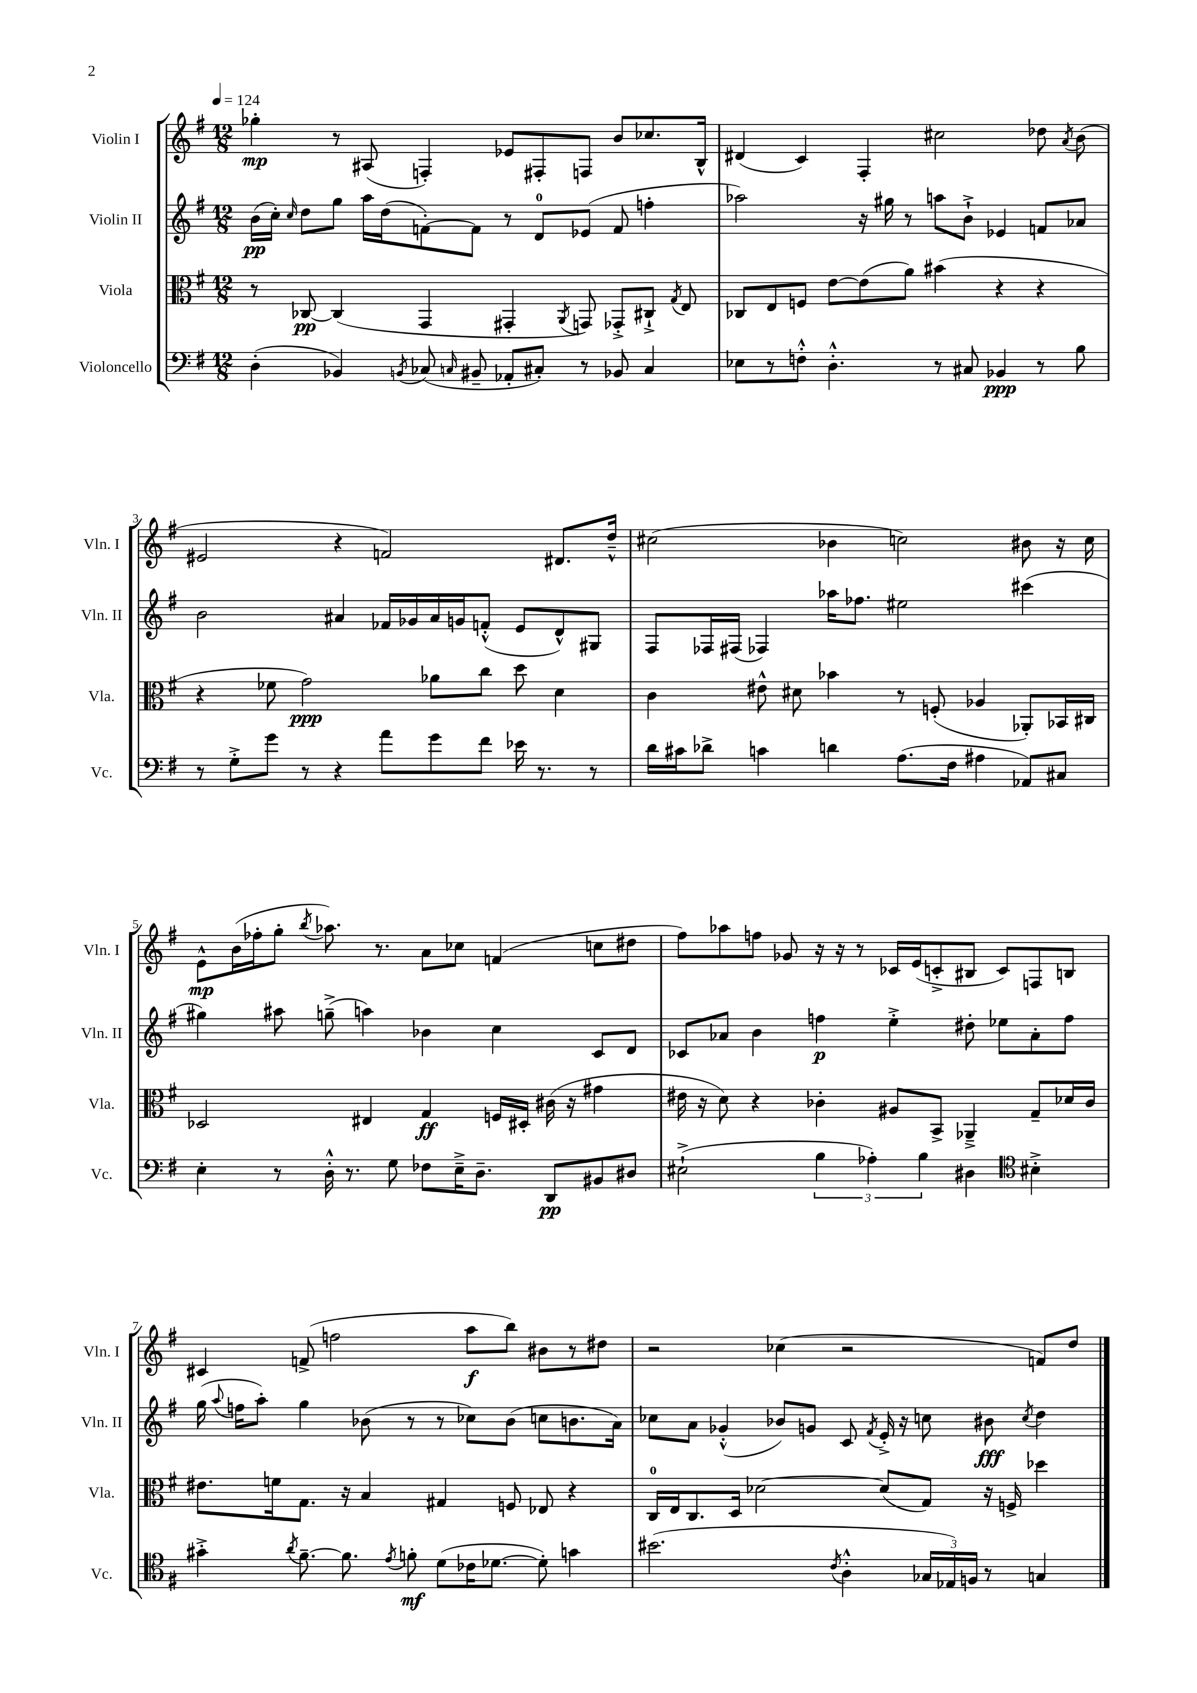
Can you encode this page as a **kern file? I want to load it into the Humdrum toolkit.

**kern	**dynam	**kern	**dynam	**kern	**dynam	**kern	**dynam
*part4	*part4	*part3	*part3	*part2	*part2	*part1	*part1
*staff4	*staff4	*staff3	*staff3	*staff2	*staff2	*staff1	*staff1
*I"Violoncello	*	*I"Viola	*	*I"Violin II	*	*I"Violin I	*
*I'Vc.	*	*I'Vla.	*	*I'Vln. II	*	*I'Vln. I	*
*clefF4	*	*clefC3	*	*clefG2	*	*clefG2	*
*k[f#]	*	*k[f#]	*	*k[f#]	*	*k[f#]	*
*M12/8	*	*M12/8	*	*M12/8	*	*M12/8	*
*MM124	*	*MM124	*	*MM124	*	*MM124	*
=1	=1	=1	=1	=1	=1	=1	=1
(4D'\	.	8r	.	(16b\LL	pp	4gg-X'\	mp
.	.	.	.	16cc'\JJ)	.	.	.
.	.	.	.	16qqcc/	.	.	.
.	.	[8C-X/	pp	8dd\L	.	.	.
4BB-X/)	.	(4C-/]	.	8gg\J	.	8r	.
.	.	.	.	16aa\LL	.	(8A#X/	.
.	.	.	.	(16dd\J	.	.	.
8qBBn/	.	.	.	.	.	.	.
(8C-X/	.	4GG/	.	[8fn'\)	.	4Fn'/)	.
16qqCn/	.	.	.	.	.	.	.
8BB#X~/	.	.	.	8f\J]	.	.	.
8AA-X'/L	.	4GG#X'/	.	8r	.	8e-X/L	.
8C#X'/J)	.	.	.	8d/L	.	8F#X'/	.
.	.	8qAA/	.	.	.	.	.
8r	.	8GGn/)	.	(8e-X/J	.	8Fn/J	.
8BB-X/	.	8GG-X'^/L	.	8f/	.	8b/L	.
4C#/	.	8C#X`^/J	.	4ffn'\	.	8.cc-X/	.
.	.	8qG/	.	.	.	.	.
.	.	8E/	.	.	.	.	.
.	.	.	.	.	.	16B^^/Jk	.
=2	=2	=2	=2	=2	=2	=2	=2
8E-X\L	.	8C-X/L	.	2aa-X\)	.	(4d#X/	.
8r	.	8E/	.	.	.	.	.
8Fn'^^\J	.	8Fn/J	.	.	.	4c/)	.
4.D'^^\	.	[8e\L	.	.	.	.	.
.	.	(8e\]	.	16r	.	4F#'/	.
.	.	.	.	16gg#X\	.	.	.
.	.	8a\J)	.	8r	.	.	.
8r	.	(4b#X\	.	8aan\L	.	2cc#X\	.
8C#X/	.	.	.	8b`^\J	.	.	.
4BB-X/	ppp	4r	.	4e-X/	.	.	.
8r	.	4r	.	8fn/L	.	8dd-X\	.
.	.	.	.	.	.	8qa/	.
8B\	.	.	.	8a-X/J	.	(8b\	.
!!LO:LB:g=z
=3	=3	=3	=3	=3	=3	=3	=3
8r	.	4r	.	2b\	.	2e#X/	.
8G'^\L	.	.	.	.	.	.	.
8g\J	.	8f-X\	.	.	.	.	.
8r	.	2g\)	ppp	.	.	.	.
4r	.	.	.	4a#X/	.	4r	.
8a\L	.	.	.	16f-X/LL	.	2fn/)	.
.	.	.	.	16g-X/	.	.	.
8g\	.	8a-X\L	.	16a#/	.	.	.
.	.	.	.	16gn/J	.	.	.
8f#\J	.	8cc\J	.	(8fn'^^/J	.	.	.
16e-X\	.	8dd\	.	8e/L	.	.	.
8.r	.	.	.	.	.	.	.
.	.	4d\	.	8d^^/)	.	8.d#X/L	.
8r	.	.	.	8G#X/J	.	.	.
.	.	.	.	.	.	16dd~^^/Jk	.
=4	=4	=4	=4	=4	=4	=4	=4
16d\LL	.	4c\	.	8F#/L	.	(2cc#X\	.
16c#X\J	.	.	.	.	.	.	.
8d-X^\J	.	.	.	16F-X/L	.	.	.
.	.	.	.	(16F#X/JJ	.	.	.
4cn\	.	8e#X^^\	.	4F-X/)	.	.	.
.	.	8d#X\	.	.	.	.	.
4dn\	.	4b-X\	.	16aa-X\KL	.	4b-X\	.
.	.	.	.	8.ff-X\J	.	.	.
(8.A\L	.	8r	.	2ee#X\	.	2ccn\)	.
.	.	(8Fn'/	.	.	.	.	.
16F#\Jk	.	.	.	.	.	.	.
4A#X\	.	4A-X/	.	.	.	.	.
8AA-X/L)	.	8AA-X'/L)	.	(4ccc#X\	.	8b#X\	.
8C#X/J	.	16BB-X/L	.	.	.	16r	.
.	.	16C#X/JJ	.	.	.	16cc\	.
!!LO:LB:g=z
=5	=5	=5	=5	=5	=5	=5	=5
4E'\	.	2D-X/	.	4gg#X\)	.	8e^^\L	mp
.	.	.	.	.	.	(16b\L	.
.	.	.	.	.	.	16ff-X'\J	.
8r	.	.	.	8aa#X\	.	8gg'\J	.
.	.	.	.	.	.	8qbb/	.
16D'^^\	.	.	.	(8ggn~^\	.	8.aa-X\)	.
8.r	.	.	.	.	.	.	.
.	.	4E#X/	.	4aan\)	.	.	.
.	.	.	.	.	.	8.r	.
8G\	.	.	.	.	.	.	.
8F-X\L	.	4G/	ff	4b-X\	.	8a\L	.
16E~^\K	.	.	.	.	.	8cc-X\J	.
8.D~\J	.	.	.	.	.	.	.
.	.	16Fn/LL	.	4cc\	.	(4fn/	.
.	.	16D#X'/JJ	.	.	.	.	.
8DD/L	pp	(16c#X\	.	.	.	.	.
.	.	16r	.	.	.	.	.
8BB#X/	.	4g#X\	.	8c/L	.	8ccn\L	.
8D#X/J	.	.	.	8d/J	.	8dd#X\J	.
=6	=6	=6	=6	=6	=6	=6	=6
(2E#X`^\	.	16e#X\	.	8c-X/L	.	8ff#\L)	.
.	.	16r	.	.	.	.	.
.	.	8d\)	.	8a-X/J	.	8aa-X\	.
.	.	4r	.	4b\	.	8ffn\J	.
.	.	.	.	.	.	8g-X/	.
6B\	.	4c-X'\	.	4ffn\	p	16r	.
.	.	.	.	.	.	16r	.
.	.	.	.	.	.	8r	.
6A-X'\)	.	.	.	.	.	.	.
.	.	8A#X/L	.	4ee'^\	.	16c-X/LL	.
.	.	.	.	.	.	(16e/J	.
6B\	.	.	.	.	.	.	.
.	.	8BB^/J	.	.	.	8cn'^/	.
4D#X\	.	4AA-X~^/	.	8dd#X'\	.	8B#X/J	.
.	.	.	.	8ee-X\L	.	8c/L)	.
*clefC4	*	*	*	*	*	*	*
4B#X'^\	.	8G~/L	.	8a-'\	.	8Fn/	.
.	.	16d-X/L	.	8ff\J	.	8Bn/J	.
.	.	16c-/JJ	.	.	.	.	.
!!LO:LB:g=z
=7	=7	=7	=7	=7	=7	=7	=7
4g#X'^\	.	8.e#X\L	.	(16gg\	.	4c#X/	.
.	.	.	.	8qqaa/	.	.	.
.	.	.	.	16ffn\KL	.	.	.
.	.	.	.	8aa'\J)	.	.	.
.	.	16fn\k	.	.	.	.	.
8qa/	.	.	.	.	.	.	.
[8.f#~\	.	8.G\J	.	4gg\	.	(8fn^/	.
.	.	.	.	.	.	2ffn\	.
8.f#\]	.	16r	.	.	.	.	.
.	.	4B/	.	(8b-X\	.	.	.
8qe/	.	.	.	.	.	.	.
8fn'\	mf	.	.	8r	.	.	.
(8d\L	.	4G#X/	.	8r	.	.	.
16c-X\K	.	.	.	8cc-X\L)	.	8aa\L	f
[8.d-X\J	.	.	.	.	.	.	.
.	.	8Fn/	.	(8b-\J	.	8bb\J)	.
8d-'\])	.	8E-X/	.	8ccn\L	.	8b#X\L	.
4gn\	.	4r	.	8.bn\	.	8r	.
.	.	.	.	.	.	8dd#X\J	.
.	.	.	.	16a\Jk)	.	.	.
=8	=8	=8	=8	=8	=8	=8	=8
(2.b#X\	.	16C/LL	.	8cc-X\L	.	2r	.
.	.	16E/J	.	.	.	.	.
.	.	8.C/	.	8a\J	.	.	.
.	.	.	.	(4g-X'^^/	.	.	.
.	.	16D/Jk	.	.	.	.	.
.	.	[2d-X\	.	.	.	.	.
.	.	.	.	8b-X/L)	.	(4cc-X\	.
.	.	.	.	8gn/J	.	.	.
8qc/	.	.	.	.	.	.	.
4A'^^\	.	.	.	8c/	.	2r	.
.	.	.	.	8qf#/	.	.	.
.	.	(8d-/L]	.	16e'^/	.	.	.
.	.	.	.	16r	.	.	.
24G-X/LL	.	8G/J)	.	8ccn\	.	.	.
24E-X/)	.	.	.	.	.	.	.
24Fn/JJ	.	.	.	.	.	.	.
8r	.	16r	.	8b#X\	fff	.	.
.	.	16Fn^/	.	.	.	.	.
.	.	.	.	8qcc/	.	.	.
4Gn/	.	4dd-X\	.	4dd\	.	8fn/L)	.
.	.	.	.	.	.	8dd/J	.
==	==	==	==	==	==	==	==
*-	*-	*-	*-	*-	*-	*-	*-
